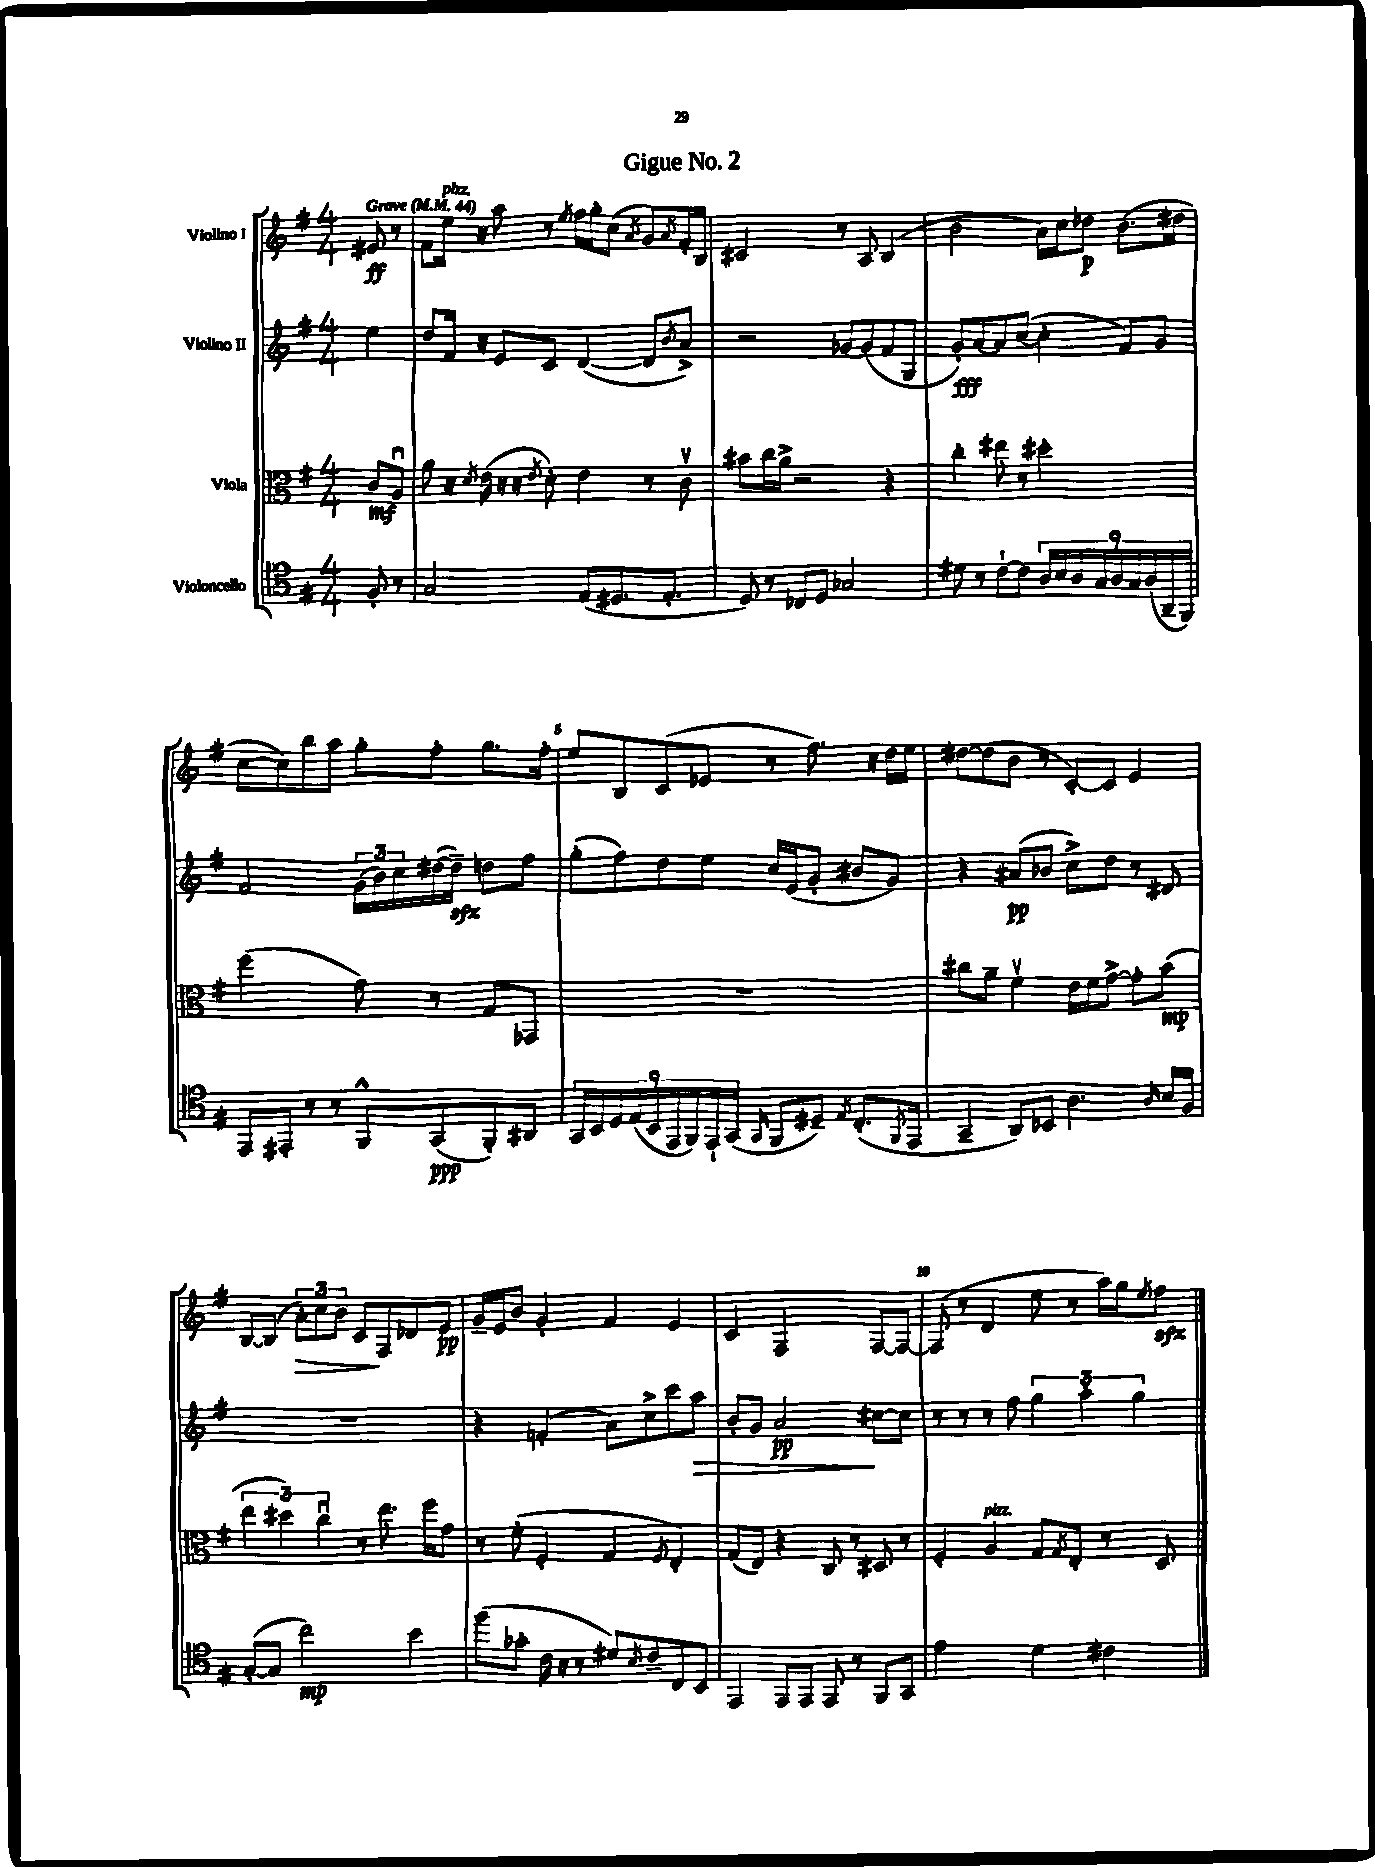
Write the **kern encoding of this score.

**kern	**dynam	**kern	**dynam	**kern	**dynam	**kern	**dynam
*part4	*part4	*part3	*part3	*part2	*part2	*part1	*part1
*staff4	*staff4	*staff3	*staff3	*staff2	*staff2	*staff1	*staff1
*I"Violoncello	*	*I"Viola	*	*I"Violino II	*	*I"Violino I	*
*clefC4	*	*clefC3	*	*clefG2	*	*clefG2	*
*k[f#]	*	*k[f#]	*	*k[f#]	*	*k[f#]	*
*M4/4	*	*M4/4	*	*M4/4	*	*M4/4	*
*MM44	*	*MM44	*	*MM44	*	*MM44	*
=	=	=	=	=	=	=	=
!	!	!	!	!	!	!LO:TX:a:B:t=Grave	!
8F#'/	.	8c/L	mf	4ee\	.	8e#X/	ff
8r	.	8Au/J	.	.	.	8r	.
=1	=1	=1	=1	=1	=1	=1	=1
2G/	.	8a\	.	8dd/L	.	8f#\L	.
!	!	!	!	!	!	!LO:TX:a:i:t=pizz.	!
.	.	16r	.	16f#/Jk	.	16ee\Jk	.
.	.	8qd/	.	.	.	.	.
.	.	(16e\	.	16r	.	16r	.
.	.	16r	.	8e/L	.	8aa\	.
.	.	16r	.	.	.	.	.
.	.	8qe/	.	.	.	.	.
.	.	8d'\)	.	8c/J	.	8r	.
.	.	.	.	.	.	8qee/	.
(8E/L	.	4e\	.	([4d/	.	16ff#\LL	.
.	.	.	.	.	.	16gg'\J	.
8.D#X/	.	.	.	.	.	(8cc\J	.
.	.	.	.	.	.	8qa/	.
.	.	8r	.	8d/L]	.	8g/L)	.
8.E'/J	.	.	.	.	.	.	.
.	.	.	.	8qb/	.	8qa/	.
.	.	8cv\	.	8a^/J)	.	16f#'/L	.
.	.	.	.	.	.	16B/JJ	.
=2	=2	=2	=2	=2	=2	=2	=2
8D/)	.	8b#X\L	.	2r	.	2c#X/	.
8r	.	16cc\L	.	.	.	.	.
.	.	16a^\JJ	.	.	.	.	.
8C-X/L	.	2r	.	.	.	.	.
8D/J	.	.	.	.	.	.	.
2G-X/	.	.	.	[8g-X/L	.	8r	.
.	.	.	.	(8g-/]	.	8A/	.
.	.	4r	.	8f#/	.	(4B/	.
.	.	.	.	8G/J	.	.	.
=3	=3	=3	=3	=3	=3	=3	=3
8d#X\	.	4cc'\	.	8g'/L)	fff	2b\	.
8r	.	.	.	[8a/	.	.	.
[8c`\L	.	8ee#X\	.	8a/]	.	.	.
8c\J]	.	8r	.	([8cc/J	.	.	.
18A/LL	.	2dd#X'\	.	4cc'\]	.	16a\LL)	.
18B/	.	.	.	.	.	.	.
.	.	.	.	.	.	16cc\J	.
18A/	.	.	.	.	.	.	.
.	.	.	.	.	.	8dd-X\J	p
18G/	.	.	.	.	.	.	.
18A/	.	.	.	.	.	.	.
.	.	.	.	8f#/L)	.	(8.b\L	.
18G/	.	.	.	.	.	.	.
(18A/	.	.	.	.	.	.	.
.	.	.	.	8g/J	.	.	.
18AA~/	.	.	.	.	.	.	.
.	.	.	.	.	.	16dd#X\Jk	.
18FF#/JJ)	.	.	.	.	.	.	.
!!LO:LB:g=z
=4	=4	=4	=4	=4	=4	=4	=4
8EE/L	.	(2ff#\	.	2f#/	.	[8cc\L	.
8EE#X'/J	.	.	.	.	.	8cc\])	.
8r	.	.	.	.	.	8bb\	.
8r	.	.	.	.	.	8aa\J	.
8FF#^^/L	.	8g\)	.	(24g\LL	.	8gg'\L	.
.	.	.	.	24b\)	.	.	.
.	.	.	.	24cc\	.	.	.
(8GG/	ppp	8r	.	([16dd#X\	.	8ff#'\J	.
.	.	.	.	16dd#zz~\JJ])	.	.	.
8FF#'/)	.	8G/L	.	8ddn\L	.	8.gg\L	.
8AA#X/J	.	8GG-X/J	.	8ff#\J	.	.	.
.	.	.	.	.	.	16ff#'\Jk	.
=5	=5	=5	=5	=5	=5	=5	=5
18GG/LL	.	1r	.	(8gg'\L	.	8ee/L	.
18BB/	.	.	.	.	.	.	.
18D/	.	.	.	.	.	.	.
.	.	.	.	8ff#\)	.	8B/	.
(18E/	.	.	.	.	.	.	.
18BB/	.	.	.	.	.	.	.
.	.	.	.	8dd\	.	(8c/	.
18EE/	.	.	.	.	.	.	.
18FF#/)	.	.	.	.	.	.	.
.	.	.	.	8ee\J	.	8e-X/J	.
18EE`/	.	.	.	.	.	.	.
(18GG/JJ	.	.	.	.	.	.	.
16qqGG/	.	.	.	.	.	.	.
8FF#/L	.	.	.	16cc/LL	.	8r	.
.	.	.	.	(16e/J	.	.	.
8D#X~/J)	.	.	.	8g'/J	.	8.ff#\)	.
8qE/	.	.	.	.	.	.	.
(8.C'/L	.	.	.	8b#X/L	.	.	.
.	.	.	.	.	.	16r	.
.	.	.	.	8g/J)	.	16dd\LL	.
8qFF#/	.	.	.	.	.	.	.
16EE/Jk	.	.	.	.	.	16ee\JJ	.
=6	=6	=6	=6	=6	=6	=6	=6
4GG~/	.	8cc#X\L	.	4r	.	[8dd#X\L	.
.	.	8a~\J	.	.	.	(8dd#\]	.
8AA/L)	.	4f#v\	.	(8a#X/L	pp	8b\J	.
8BB-X/J	.	.	.	8b-X/J	.	8r	.
4.A\	.	16e\LL	.	8cc^\L)	.	[8c'/L)	.
.	.	16f#\J	.	.	.	.	.
.	.	[8g^\J	.	8dd\J	.	8c/J]	.
.	.	8g'\L]	.	8r	.	4e/	.
16qqA/	.	.	.	.	.	.	.
16B/LL	.	(8b\J	mp	8d#X/	.	.	.
16F#/JJ	.	.	.	.	.	.	.
!!LO:LB:g=z
=7	=7	=7	=7	=7	=7	=7	=7
([8G'/L	.	6ee\	.	1r	.	[8B/L	.
8G/J]	.	.	.	.	.	(8B/J]	.
.	.	6dd#X\)	.	.	.	.	.
!	!	!	!	!	!	!	!LO:HP:b
2cc\)	mp	.	.	.	.	12a'\L)	>
.	.	6ccu\	.	.	.	12cc\	.
.	.	.	.	.	.	12b\J	.
.	.	8r	.	.	.	8c/L	.
.	.	8.ee\	.	.	.	8F#/	]
4b\	.	.	.	.	.	8d-X/	.
.	.	16ff#\KL	.	.	.	.	.
.	.	8g\J	.	.	.	8e/J	pp
=8	=8	=8	=8	=8	=8	=8	=8
(8ff#\L	.	8r	.	4r	.	16g~/LL	.
.	.	.	.	.	.	16e/J	.
8g-X'\J	.	(8f#'\	.	.	.	8b/J	.
16c\	.	4F#'/	.	(4fn'/	.	4g'/	.
16r	.	.	.	.	.	.	.
8r	.	.	.	.	.	.	.
8d#X/L)	.	4G/	.	8a\L)	.	4f#/	.
8qB/	.	.	.	.	.	.	.
8c~/	.	.	.	8cc^\	.	.	.
.	.	8qF#/	.	.	.	.	.
8C/	.	4E'/)	.	8ccc\	.	4e/	.
!	!	!	!	!	!LO:HP:b	!	!
8BB/J	.	.	.	8aa\J	>	.	.
=9	=9	=9	=9	=9	=9	=9	=9
4EE/	.	(8G/L	.	8b'/L	.	4c/	.
.	.	8E/J)	.	8g/J	.	.	.
8EE/L	.	4r	.	2a/	pp	2F#/	.
8EE/J	.	.	.	.	.	.	.
8EE/	.	8C/	.	.	.	.	.
8r	.	8r	.	.	.	.	.
8FF#/L	.	8D#X/	.	[8cc#X\L	]	[8F#/L	.
8GG/J	.	8r	.	8cc#\J]	.	8F#/J_	.
=10	=10	=10	=10	=10	=10	=10	=10
2e\	.	4F#'/	.	8r	.	(8F#/]	.
.	.	.	.	8r	.	8r	.
!	!	!LO:TX:a:i:t=pizz.	!	!	!	!	!
.	.	4A/	.	8r	.	4d/	.
.	.	.	.	8ff#\	.	.	.
4d\	.	8G/L	.	6gg\	.	8ee\	.
.	.	8qG/	.	.	.	.	.
.	.	8E'/J	.	.	.	8r	.
.	.	.	.	6aa'\	.	.	.
4c#X\	.	8r	.	.	.	16aa\LL)	.
.	.	.	.	.	.	16gg\J	.
.	.	.	.	6gg\	.	.	.
.	.	.	.	.	.	8qee/	.
.	.	8D/	.	.	.	8ff#zz\J	.
==	==	==	==	==	==	==	==
*-	*-	*-	*-	*-	*-	*-	*-
